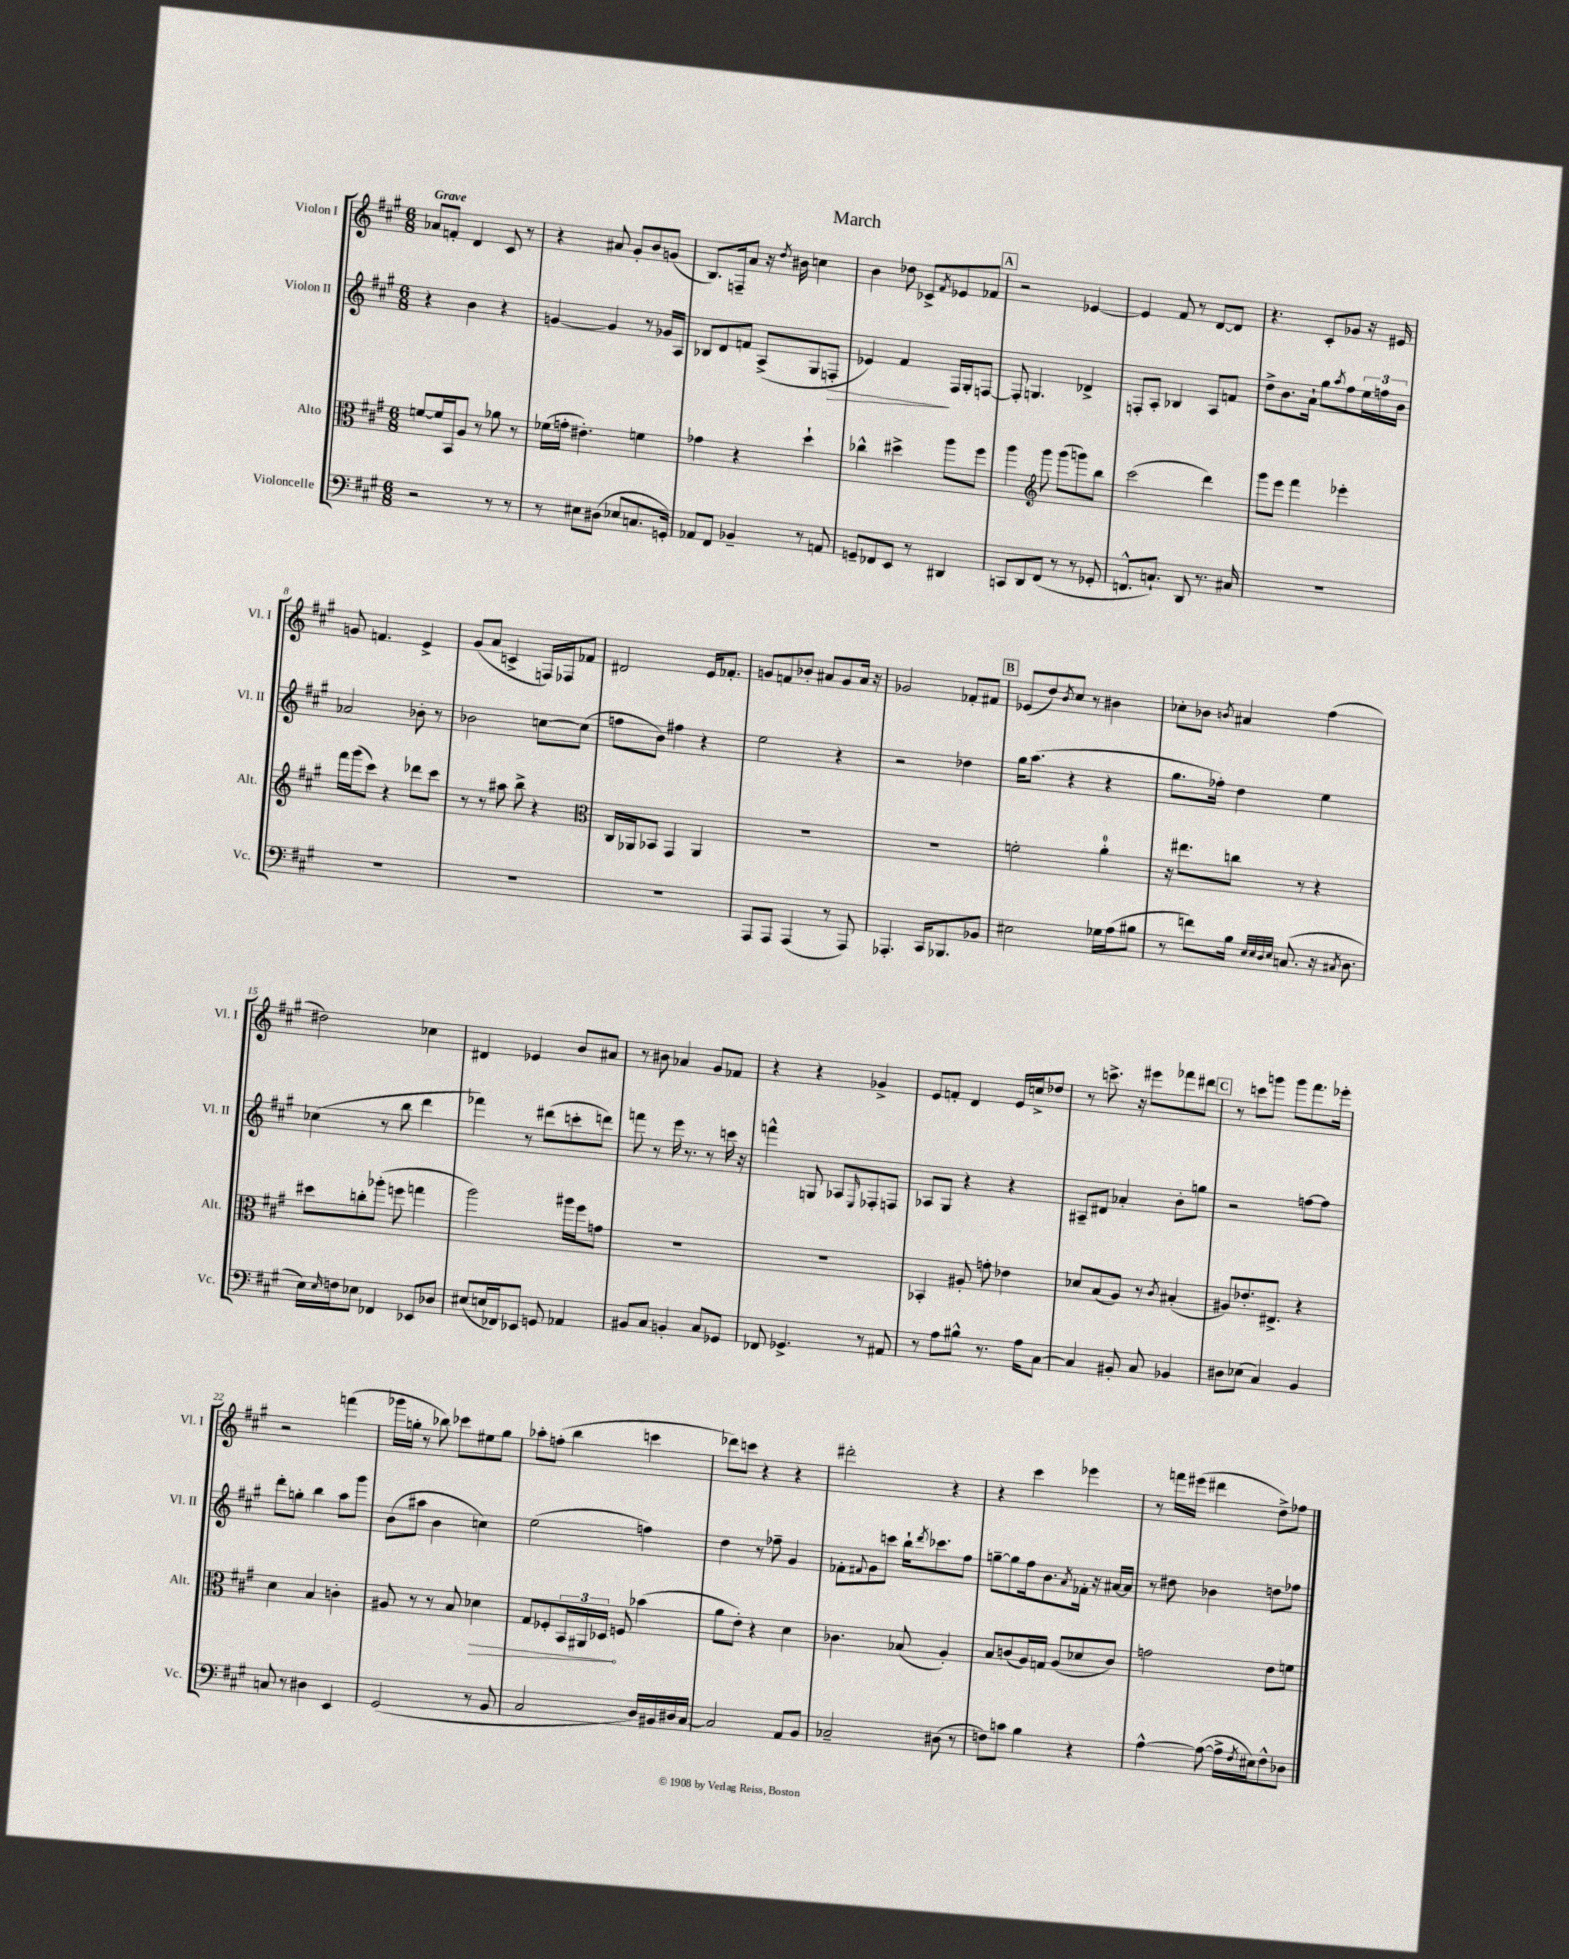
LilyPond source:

\header { title = "March" }
<<
\new StaffGroup <<
\new Staff = "s0" \with { instrumentName = "Violon I" shortInstrumentName = "Vl. I" } {
    \clef treble \key a \major \numericTimeSignature \time 6/8 \tempo "Grave"
    aes'8 f'8-. d'4 cis'8 r8 |
    r4 ais'8 gis'8-. b'8 g'8( |
    b8.) f16-- a'8 r16 \acciaccatura { d''8 } bis'16 c''4 |
    b'4 des''8 ces'8-> \acciaccatura { fis'8 } ees'8 fes'8 |
    \mark \markup { \box "A" } r2 ees'4~ |
    ees'4 fis'8 r8 d'8~ d'8 |
    r4. cis'8-. ges'8 r16 eis'16 |
    g'8 f'4. e'4-> |
    gis'8( a'8 c'4-> f16) fes16 fes'8 |
    dis'2 e'16 fes'8.-. |
    g'8 f'8 bes'8-. ais'8 g'8 ais'16 r16 |
    ges'2 fes'8-. fis'8 |
    \mark \markup { \box "B" } ees'8( d''8) \acciaccatura { b'8 } cis''8 r8 bis'4 |
    ces''8-. bes'8 \acciaccatura { b'8 } ais'4 fis''4( |
    dis''2) ces''4 |
    dis'4 ees'4 b'8 ais'8 |
    r8 bis'8 aes'4 gis'8 fes'8 |
    r4 r4 ges'4-> |
    e'8 f'8-. d'4 e'16 c''16-> des''8 |
    r8 c'''8.-> r16 eis'''8 fes'''8 dis'''8 |
    \mark \markup { \box "C" } r8 c'''8 g'''8 g'''8 fis'''8. ees'''16-. |
    r2 f'''4( |
    ges'''16 g''16-. r8 bes''8) ces'''8 eis''8 g''8 |
    aes''8-. f''8-.( b''4 c'''4 |
    des'''8) c'''8 r4 r4 |
    dis'''2-. r4 |
    r4 cis'''4 ees'''4 |
    r8 f'''16 eis'''16( dis'''4 d''8->) fes''8 \bar "|." |
}
\new Staff = "s1" \with { instrumentName = "Violon II" shortInstrumentName = "Vl. II" } {
    \clef treble \key a \major \numericTimeSignature \time 6/8
    r4 b'4 r4 |
    g'4~ g'4 r8 ges'16 a16 |
    bes8 d'8 f'8 a8->( gis8 f8-.\> |
    ees'4) fis'4\! fis16 gis16-. f8~ |
    \mark \markup { \box "A" } f8-. g4. des'4-> |
    f8-. a8-. bes4 a8 f'8 |
    d''8-> b'8. a'16-! gis''8 \acciaccatura { a''8 } fis''8 \tuplet 3/2 { e''16 f''16 b'16 } |
    aes'2 bes'8-. r8 |
    bes'2 c''8~ c''8( |
    f''8 b'8) fis''4 r4 |
    e''2 r4 |
    r2 des''4 |
    \mark \markup { \box "B" } gis''16 a''8.( r4 r4 |
    gis''8. fes''16-.) d''4 e''4 |
    ces''4( r8 b''8 d'''4 |
    fes'''4) r8 dis'''8( c'''8-. d'''8) |
    f'''8 r8 e'''16 r8. r8 c'''16 r16 |
    f'''4-^ g8 aes8 \grace { e16 } fes8-. f8 |
    aes8 gis8 r4 r4 |
    ais8-- dis'8 aes'4-. b'8-. g''8 |
    \mark \markup { \box "C" } r2 f''8~ f''8 |
    d'''8-. g''8-. b''4 a''8 gis'''8 |
    b'8( ais''8 b'4 c''4) |
    e''2( f''4) |
    d''4 r8 fes''8-- gis'4 |
    fes'8-. \appoggiatura { fis'8 } gis'8 c'''8 b''16-! \acciaccatura { d'''8 } ces'''8. fis''8 |
    g''8~-- g''8 fis''16 b'8. \acciaccatura { a'8 } fes'16-. r16 ais'16~ ais'16 |
    r8 dis''8 bes'4 d''8 fes''8 \bar "|." |
}
\new Staff = "s2" \with { instrumentName = "Alto" shortInstrumentName = "Alt." } {
    \clef alto \key a \major \numericTimeSignature \time 6/8
    f'8~ f'16 b,16 a8 r8 aes'8 r8 |
    fes'16( g'16-. eis'4.-.) f'4 |
    ges'4 r4 d''4-! |
    ces''4-^ dis''4-> a''8 fis''8 |
    \mark \markup { \box "A" } a''4 \clef treble gis'''8 gis'''8( g'''8) b''8 |
    cis'''2( d'''4) |
    gis'''8 e'''8 fis'''4 ees'''4-. |
    fis'''16 gis'''16( cis'''8) r4 des'''8 cis'''8 |
    r8 r8 ais''8 b''8-> r4 |
    \clef alto cis16 aes,16 bes,8 gis,4 aes,4 |
    R2. |
    R2. |
    \mark \markup { \box "B" } f'2-. a'4-0-. |
    r16 eis''8. c''8 r8 r4 |
    dis''8 c''8-. aes''8-.( f''8 g''4 |
    a''2) ais''16 fis''16 g'8 |
    R2. |
    R2. |
    bes,4-. ais8-. g'8-. ees'4 |
    des'8 b8( a8) r8 \acciaccatura { cis'8 } bis4-.( |
    \mark \markup { \box "C" } ais8) ees'8.-. eis8.-> r4 |
    d'4 b4 c'4-. |
    ais8 r8 r8 b8 \once \override Hairpin.circled-tip = ##t des'4\> |
    gis8 fes8-. \tuplet 3/2 { b,16 ais,16 des16\! } f8 bes'4( |
    a'8 e'8-.) r4 d'4 |
    ces'4. bes8( a4-.) |
    b8 c'8( a16) g16 a8( des'8 c'8) |
    g'2 e'8 f'8 \bar "|." |
}
\new Staff = "s3" \with { instrumentName = "Violoncelle" shortInstrumentName = "Vc." } {
    \clef bass \key a \major \numericTimeSignature \time 6/8
    r2 r8 r8 |
    r8 eis8 dis8( ees8 c8. g,16-.) |
    aes,8 fis,8 bes,4-- r8 a,8 |
    g,8-- fes,8 e,8 r8 dis,4 |
    \mark \markup { \box "A" } c,8 d,8 fis,8( r8 r8 ges,8-. |
    f,8.-^ c8.-!) d,8 r8. cis16 |
    R2. |
    R2. |
    R2. |
    R2. |
    a,,8 a,,8 a,,4( r8 a,,8) |
    aes,,4.-. cis,16 bes,,8. bes,8 |
    \mark \markup { \box "B" } eis2 ges16 a16( bis8 |
    r8 f'8) b16 \grace { e32 e32 d32 e32 } c8.( r16 \acciaccatura { cis8 } d8. |
    e16) \grace { e16 } f16 ees8 fes,4 ees,8 des8 |
    eis8( e16 fes,16) ees,8 g,8 aes,4 |
    bis,8 cis8 b,4-. cis8 ges,8 |
    fes,8 ges,4.-> r8 ais,8 |
    r8 a8 bis8-^ r8. a16 cis8~ |
    cis4 bis,8-. cis8 bes,4 |
    \mark \markup { \box "C" } dis8 ees8( cis4) b,4 |
    c8 r8 dis4 e,4 |
    gis,2( r8 b,8 |
    cis2 d16) bis,16 dis16 cis16~ |
    cis2 a,8 b,8 |
    ces2-- dis8( r8 |
    f8) c'8 b4 r4 |
    a4~-^ a8~( a16-> \acciaccatura { fis8 } eis16) fis8-^ des8 \bar "|." |
}
>>
>>
